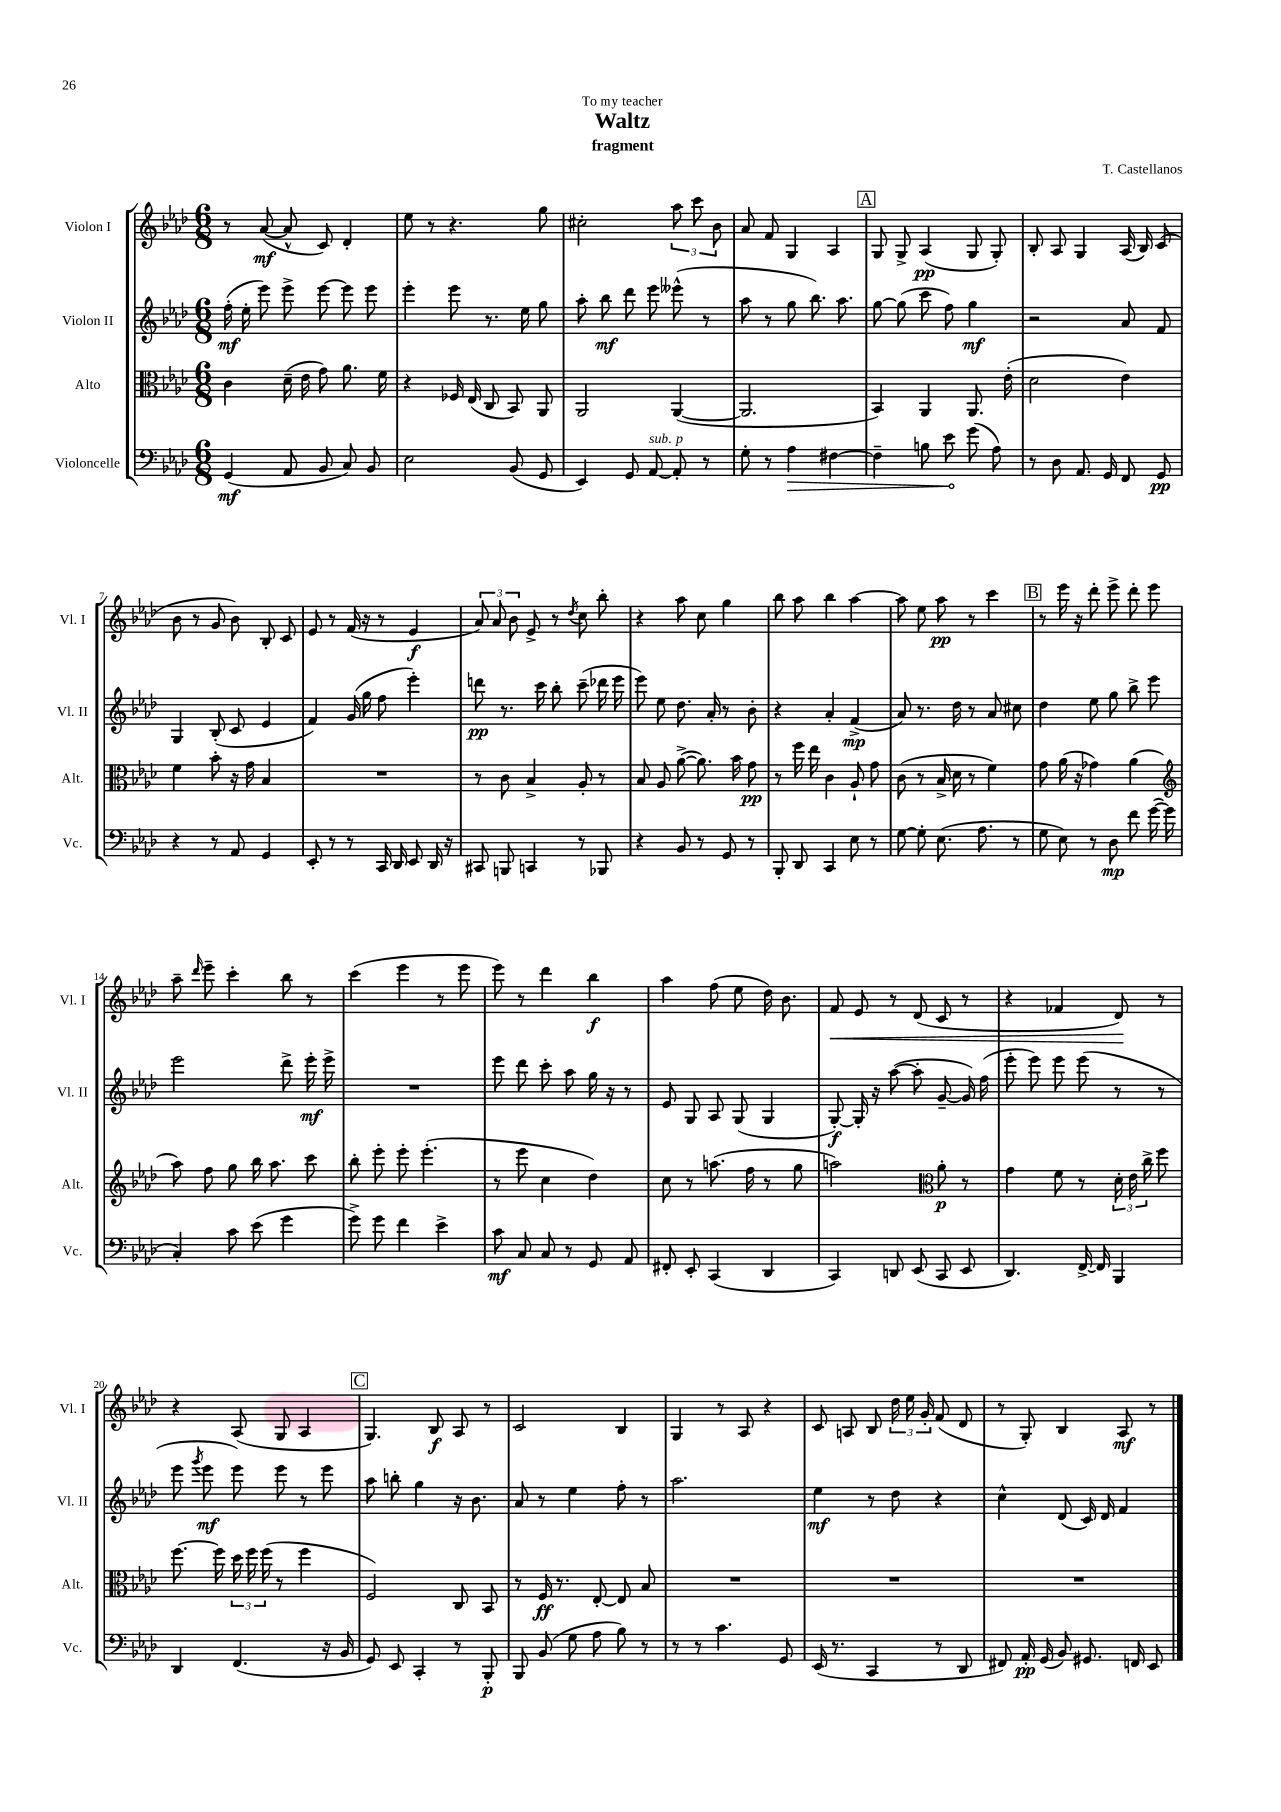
\header { title = "Waltz" composer = "T. Castellanos" subtitle = "fragment" dedication = "To my teacher" }
<<
\new StaffGroup <<
\new Staff = "s0" \with { instrumentName = "Violon I" shortInstrumentName = "Vl. I" } {
    \clef treble \key aes \major \numericTimeSignature \time 6/8
    \autoBeamOff r8 aes'8~\mf( aes'8-^ c'8) des'4-. |
    ees''8 r8 r4. g''8 |
    cis''2-. \tuplet 3/2 { aes''8 c'''8 bes'8 } |
    aes'8 f'8 g4 aes4 |
    \mark \markup { \box "A" } g8 g8-> aes4\pp( g8 g8-.) |
    bes8-. aes8 g4 aes16( bes16) c'8( |
    bes'8 r8 g'8 bes'8) bes8-. c'8 |
    ees'8 r8 f'16( r16 r8 ees'4\f |
    \tuplet 3/2 { aes'8) aes'8 bes'8 } ees'8-> r8 \acciaccatura { des''8 } c''8 bes''8-. |
    r4 aes''8 c''8 g''4 |
    bes''8 aes''8 bes''4 aes''4~ |
    aes''8 ees''8 aes''8\pp r8 c'''4 |
    \mark \markup { \box "B" } r8 ees'''16 r16 des'''8-. ees'''8-> des'''8-. ees'''8 |
    aes''8-- \grace { des'''16 } ees'''8-- c'''4-. bes''8 r8 |
    c'''4( ees'''4 r8 ees'''8 |
    ees'''8) r8 des'''4 bes''4\f |
    aes''4 f''8( ees''8 des''16) bes'8. |
    f'8\< ees'8 r8 des'8( c'8 r8 |
    r4 fes'4 des'8\!) r8 |
    r4 aes8( g8 aes4 |
    \mark \markup { \box "C" } g4.) bes8\f aes8 r8 |
    c'2 bes4 |
    g4 r8 aes8 r4 |
    c'8 a8 bes8 \tuplet 3/2 { des''16 ees''16 g'16-. } f'8( des'8 |
    r8 g8-.) bes4 aes8\mf r8 \bar "|." |
}
\new Staff = "s1" \with { instrumentName = "Violon II" shortInstrumentName = "Vl. II" } {
    \clef treble \key aes \major \numericTimeSignature \time 6/8
    \autoBeamOff f''16-.\mf( ees''16-. ees'''8) ees'''8-> ees'''8~ ees'''8 ees'''8 |
    ees'''4-. ees'''8 r8. ees''16 g''8 |
    aes''8-. bes''8\mf des'''8 ees'''8 eeses'''8-^( r8 |
    aes''8 r8 g''8 bes''8.) aes''8. |
    \mark \markup { \box "A" } g''8~ g''8( c'''8 f''8) g''4\mf |
    r2 aes'8 f'8 |
    g4 bes8-.( c'8 ees'4 |
    f'4) g'16( g''16 f''8 ees'''4-.) |
    d'''8\pp r8. c'''16 bes''8-. c'''8--( des'''16 ees'''16 |
    ees'''8) ees''8 des''8. aes'16-. r8 bes'8-. |
    r4 aes'4-. f'4->\mp( |
    aes'8) r8. des''16 r8 aes'8 cis''8 |
    \mark \markup { \box "B" } des''4 ees''8 g''8 bes''8-> ees'''8 |
    ees'''2 des'''8-> ees'''16-.\mf ees'''16-> |
    R2. |
    ees'''8 des'''8 c'''8-. aes''8 g''16 r16 r8 |
    ees'8 g8 aes8 g8( g4 |
    g8~-.\f) g16-. r16 aes''8~( aes''8-. g'8~-- g'16) f''16( |
    ees'''8-. ees'''8) ees'''8 ees'''8( r8 r8 |
    ees'''8 \acciaccatura { g'''8 } ees'''8\mf ees'''8) ees'''8 r8 ees'''8 |
    \mark \markup { \box "C" } aes''8 b''8-. g''4 r16 bes'8. |
    aes'8 r8 ees''4 f''8-. r8 |
    aes''2. |
    ees''4\mf r8 des''8 r4 |
    c''4-^ des'8( c'16) des'16 f'4 \bar "|." |
}
\new Staff = "s2" \with { instrumentName = "Alto" shortInstrumentName = "Alt." } {
    \clef alto \key aes \major \numericTimeSignature \time 6/8
    \autoBeamOff c'4 des'16--( ees'16 g'8) aes'8. f'16 |
    r4 fes16 ees16( c8 bes,8) aes,8 |
    aes,2 aes,4~( |
    aes,2. |
    \mark \markup { \box "A" } bes,4) aes,4 aes,8. ees'16-.( |
    des'2 ees'4) |
    f'4 bes'8-. r16 g'16 bes4 |
    R2. |
    r8 c'8 bes4-> aes8-. r8 |
    bes8 aes8 aes'8~->( aes'8.) bes'16 g'8\pp |
    r8 f''16 ees''16 c'4 aes8-! g'8 |
    c'8( r8 bes16-> des'16 r8 f'4) |
    \mark \markup { \box "B" } g'8 aes'16( r16 ges'4) aes'4( |
    \clef treble aes''8) f''8 g''8 bes''16 aes''8. c'''8 |
    bes''8-. ees'''8-. ees'''8-. ees'''4.-.( |
    r8 ees'''8 c''4 des''4) |
    c''8 r8 a''8.( f''16 r8 g''8 |
    a''2) \clef alto aes'8-.\p r8 |
    g'4 f'8 r8 \tuplet 3/2 { des'16-. ees'16 c''16-> } f''8 |
    f''8.~ f''16 \tuplet 3/2 { des''16 f''16 f''16( } r8 f''4 |
    \mark \markup { \box "C" } f2) c8 bes,8 |
    r8 f16\ff r8. ees8~-. ees8 bes8 |
    R2. |
    R2. |
    R2. \bar "|." |
}
\new Staff = "s3" \with { instrumentName = "Violoncelle" shortInstrumentName = "Vc." } {
    \clef bass \key aes \major \numericTimeSignature \time 6/8
    \autoBeamOff g,4\mf( aes,8 bes,8 c8) bes,8 |
    ees2 bes,8( g,8 |
    ees,4) g,8 aes,8~^\markup { \italic "sub. p" } aes,8-. r8 |
    g8-. r8 \once \override Hairpin.circled-tip = ##t aes4\> fis4~ |
    \mark \markup { \box "A" } fis4-- b8 ees'8\! g'8( aes8) |
    r8 des8 aes,8. g,16 f,8 g,8\pp |
    r4 r8 aes,8 g,4 |
    ees,8-. r8 r8 c,16 des,16 ees,8 des,16 r16 |
    cis,8 b,,8 c,4 r8 bes,,8 |
    r4 bes,8 r8 g,8 r8 |
    bes,,8-. des,8 c,4 ees8 r8 |
    g8~ g8-. ees8.( aes8. r8 |
    \mark \markup { \box "B" } g8 ees8) r8 des8\mp f'8 g'16~( g'16 |
    c4-.) c'8 ees'8( g'4 |
    g'8->) g'8 f'4 ees'4-> |
    c'8\mf c8 c8 r8 g,8 aes,8 |
    fis,8-. ees,8-. c,4( des,4 |
    c,4) d,8 ees,8( c,8 ees,8 |
    des,4.) f,16~-> f,16 bes,,4 |
    des,4 f,4.( r16 bes,16 |
    \mark \markup { \box "C" } g,8) ees,8 c,4-. r8 bes,,8-.\p |
    bes,,8 bes,8( g8 aes8 bes8) r8 |
    r8 r8 c'4. g,8 |
    ees,16( r8. c,4 r8 des,8 |
    fis,8) aes,16-.\pp g,16( bes,8) gis,8. f,16 ees,8 \bar "|." |
}
>>
>>
